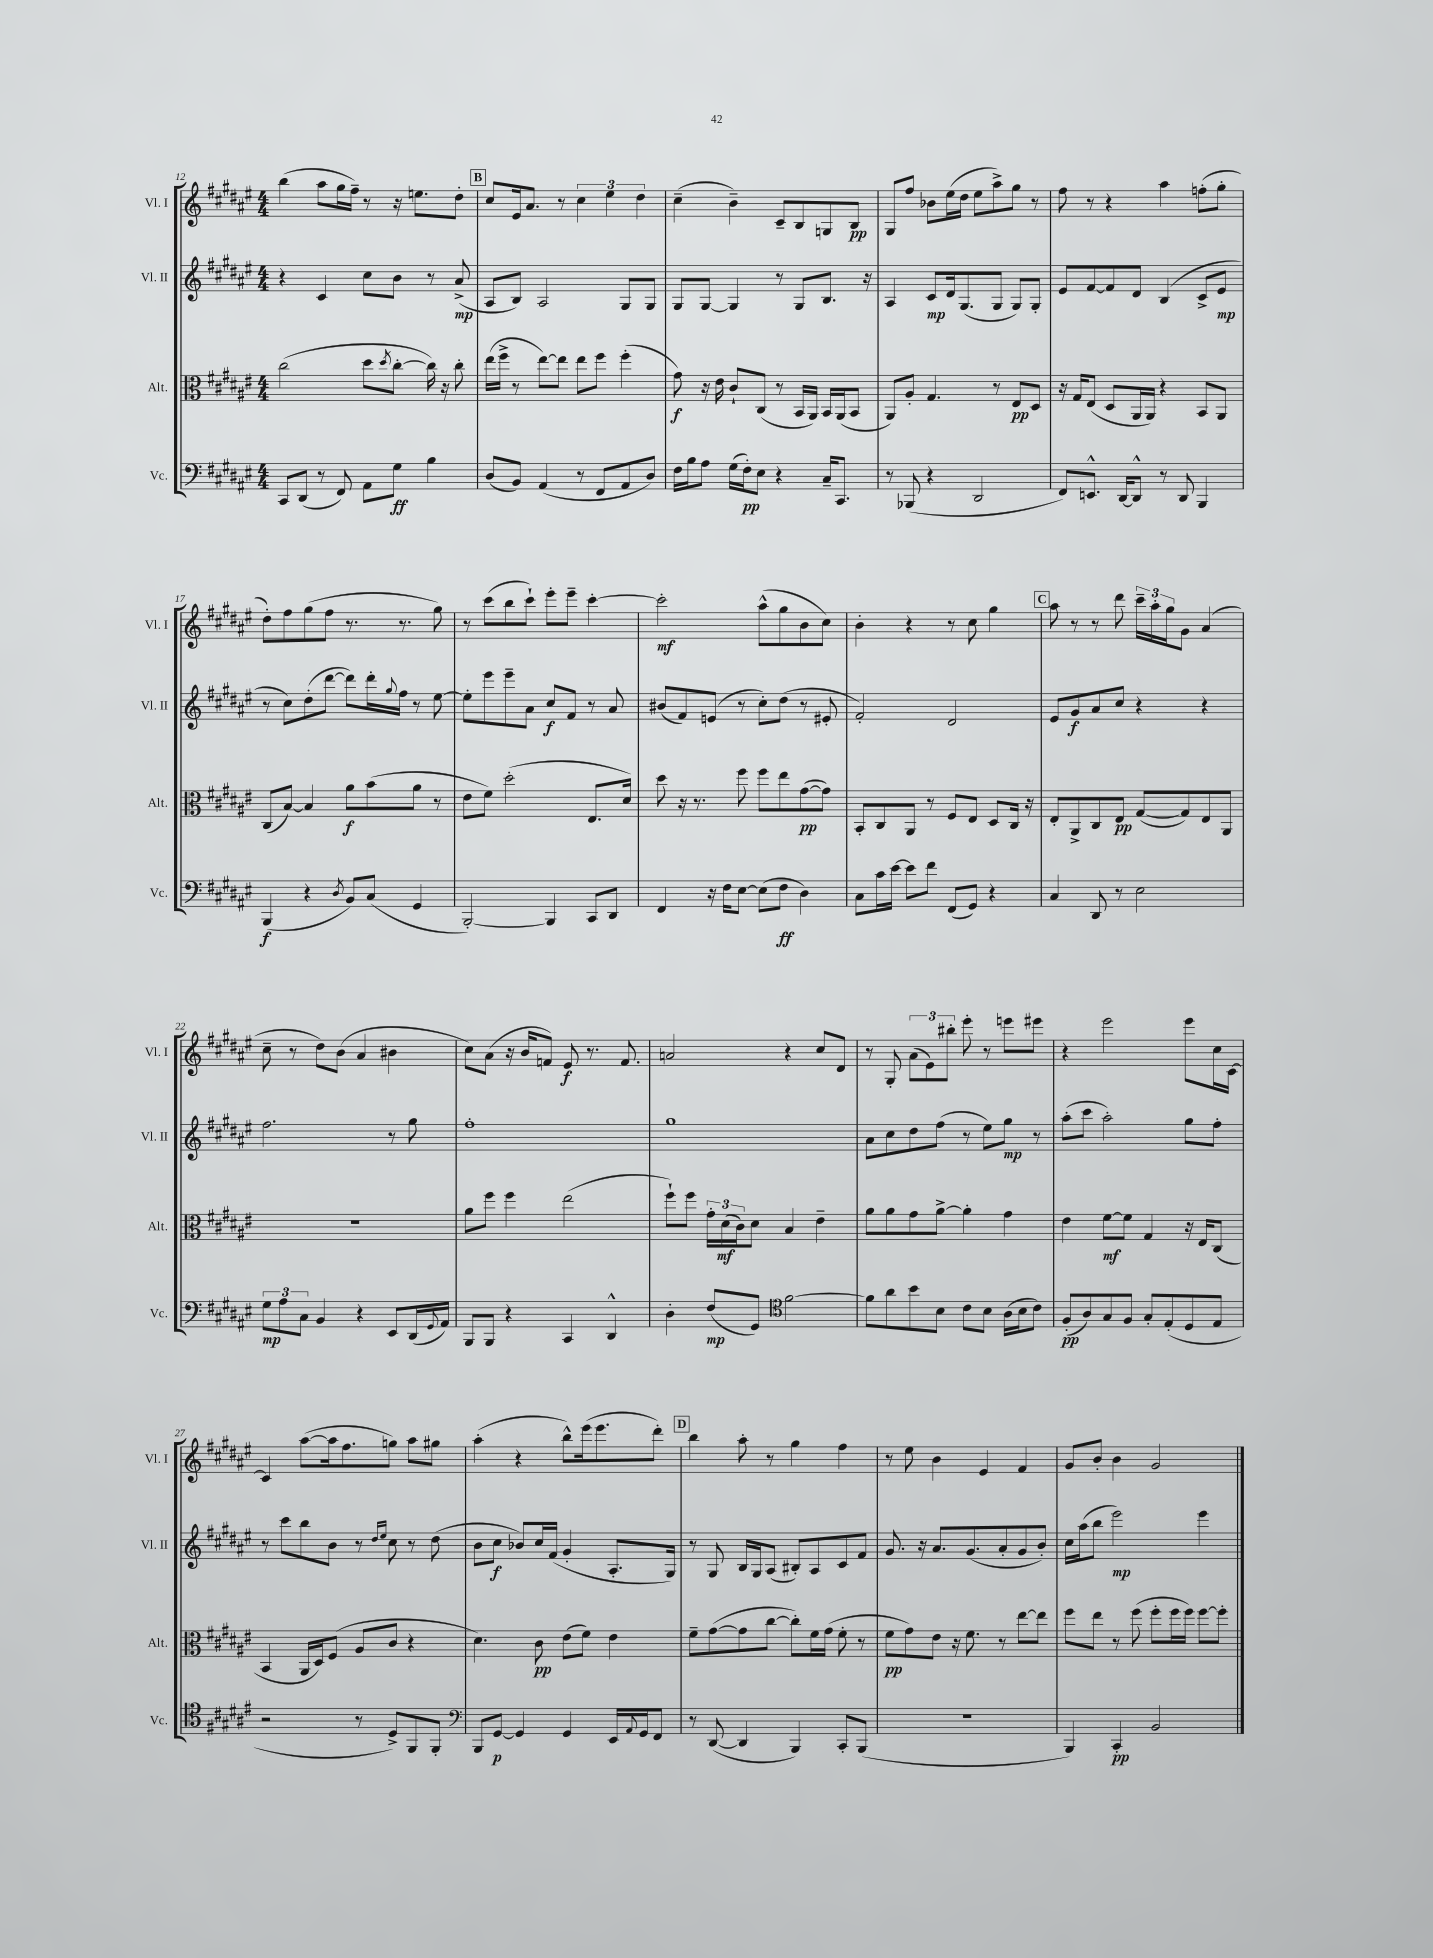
<<
\new StaffGroup <<
\new Staff = "s0" \with { instrumentName = "Vl. I" shortInstrumentName = "Vl. I" } {
    \clef treble \key fis \major \numericTimeSignature \time 4/4
    b''4( ais''8 gis''16 fis''16--) r8 r16 e''8. dis''8-. |
    \mark \markup { \box "B" } cis''8 eis'16 ais'8. r8 \tuplet 3/2 { cis''4 eis''4 dis''4 } |
    cis''4--( b'4--) cis'8-- b8 g8 b8\pp |
    gis8 fis''8 bes'8 eis''16( dis''16 eis''8 ais''8->) gis''8 r8 |
    fis''8 r8 r4 ais''4 f''8-.( gis''8-. |
    dis''8-.) fis''8 gis''8( fis''8 r8. r8. gis''8) |
    r8 cis'''8( b''8 cis'''8-!) eis'''8-. eis'''8-- cis'''4~-. |
    cis'''2-.\mf ais''8-^( gis''8 b'8 cis''8) |
    b'4-. r4 r8 cis''8 gis''4 |
    \mark \markup { \box "C" } ais''8 r8 r8 dis'''8 \tuplet 3/2 { cis'''16-- ais''16-. gis''16 } gis'8 ais'4( |
    cis''8-- r8 dis''8) b'8( ais'4 bis'4 |
    cis''8) ais'8( r16 b'16 f'8) eis'8\f r8. f'8. |
    a'2 r4 cis''8 dis'8 |
    r8 gis8-. \tuplet 3/2 { ais'8( eis'8) bis''8-. } eis'''8-. r8 e'''8 eis'''8 |
    r4 eis'''2 eis'''8 cis''16 cis'16~ |
    cis'4 ais''8~( ais''16 fis''8. g''8) ais''8 gis''8 |
    ais''4-.( r4 b''8-^) eis'''16( eis'''8. dis'''8-.) |
    \mark \markup { \box "D" } b''4 ais''8-. r8 gis''4 fis''4 |
    r8 eis''8 b'4 eis'4 fis'4 |
    gis'8 b'8-. b'4 gis'2 \bar "|." |
}
\new Staff = "s1" \with { instrumentName = "Vl. II" shortInstrumentName = "Vl. II" } {
    \clef treble \key fis \major \numericTimeSignature \time 4/4
    r4 cis'4 cis''8 b'8 r8 ais'8->\mp( |
    \mark \markup { \box "B" } ais8 b8) ais2 gis8 gis8 |
    gis8 gis8~ gis4 r8 gis8 b8. r16 |
    ais4 cis'8\mp dis'16 gis8.( gis8 gis8) gis8-. |
    eis'8 fis'8~ fis'8 dis'8 b4( cis'8-> eis'8\mp |
    r8 cis''8) dis''8-.( dis'''8~ dis'''8) dis'''16-. \appoggiatura { gis''8 } fis''16 r8 eis''8~ |
    eis''8-. eis'''8 eis'''8-- ais'8 cis''8\f fis'8 r8 ais'8 |
    bis'8( fis'8) e'8( r8 cis''8-.) dis''8( r8 eis'8-. |
    fis'2-.) dis'2 |
    \mark \markup { \box "C" } eis'8 gis'8\f ais'8 cis''8 r4 r4 |
    fis''2. r8 gis''8 |
    fis''1-. |
    gis''1 |
    ais'8 cis''8 dis''8 fis''8( r8 eis''8) gis''8\mp r8 |
    ais''8-.( cis'''8 ais''2-.) gis''8 fis''8-. |
    r8 cis'''8 b''8 b'8 r8 \grace { dis''16 eis''16 } cis''8 r8 dis''8( |
    b'8 cis''8\f bes'8) cis''16 fis'16( gis'4-. ais8.-. gis16) |
    \mark \markup { \box "D" } r8 gis8 b16 gis16 ais8( bis8-.) ais8 cis'8 fis'8 |
    gis'8. r16 ais'8. gis'8.( ais'8-. gis'8 b'8-.) |
    cis''16 ais''16( b''8 eis'''2\mp) eis'''4 \bar "|." |
}
\new Staff = "s2" \with { instrumentName = "Alt." shortInstrumentName = "Alt." } {
    \clef alto \key fis \major \numericTimeSignature \time 4/4
    cis''2( dis''8 \acciaccatura { dis''8 } cis''8~-. cis''16) r16 cis''8-. |
    \mark \markup { \box "B" } eis''16( fis''16-> r8 eis''8~) eis''8 eis''8 fis''8 fis''4-.( |
    gis'8\f) r16 eis'16 cis'8-! cis8( r8 b,16 ais,16) b,16 ais,16( b,8 |
    ais,8) ais8-. gis4. r8 eis8\pp dis8 |
    r16 gis16 eis8( dis8 ais,16 ais,16) r4 b,8 ais,8 |
    cis8( b8~) b4 ais'8\f b'8( ais'8 r8 |
    eis'8 fis'8) dis''2-.( eis8. dis'16) |
    dis''8 r16 r8. fis''8 fis''8 eis''8 gis'8~\pp( gis'8) |
    b,8-. cis8 ais,8 r8 fis8 eis8 dis8 cis16 r16 |
    \mark \markup { \box "C" } eis8-. ais,8-> cis8 eis8\pp gis8~( gis8) eis8 ais,8 |
    r1 |
    ais'8 fis''8 fis''4 eis''2( |
    fis''8-!) fis''8 \tuplet 3/2 { gis'16-. dis'16\mf( cis'16) } dis'8 b4 eis'4-- |
    ais'8 ais'8 gis'8 ais'8~-> ais'4-. gis'4 |
    eis'4 fis'8~\mf fis'8 gis4 r16 eis16 cis8( |
    b,4 ais,16 dis16) fis8( ais8 cis'8 r4 |
    dis'4.) cis'8\pp eis'8( fis'8) eis'4 |
    \mark \markup { \box "D" } fis'8-- gis'8~( gis'8 cis''8~ cis''8-.) fis'16 gis'16( fis'8-. r8 |
    fis'8\pp gis'8) eis'8 r16 fis'8. r8 eis''8~ eis''8 |
    fis''8 eis''8 r8 fis''8( fis''8-. fis''16 fis''16) fis''8~ fis''8-. \bar "|." |
}
\new Staff = "s3" \with { instrumentName = "Vc." shortInstrumentName = "Vc." } {
    \clef bass \key fis \major \numericTimeSignature \time 4/4
    cis,8 dis,8( r8 fis,8) ais,8 gis8\ff b4 |
    \mark \markup { \box "B" } dis8( b,8) ais,4( r8 fis,8 ais,8 dis8) |
    fis16 b16 ais8 gis16( fis16-.\pp) eis8 r4 cis16-- cis,8. |
    r8 bes,,8( r4 dis,2 |
    fis,8) e,8.-^ dis,16~ dis,8-^ r8 dis,8 b,,4 |
    b,,4\f( r4 \acciaccatura { dis8 } b,8) cis8( gis,4 |
    b,,2~-.) b,,4 cis,8 dis,8 |
    fis,4 r16 fis16 eis8~ eis8( fis8\ff dis4) |
    cis8 cis'16 eis'16~ eis'8 fis'8 fis,8( gis,8) r4 |
    \mark \markup { \box "C" } cis4 dis,8 r8 eis2 |
    \tuplet 3/2 { gis8\mp ais8 cis8 } b,4 r4 eis,8 dis,16( \appoggiatura { gis,8 } ais,16) |
    b,,8 b,,8 r4 cis,4 dis,4-^ |
    dis4-. fis8\mp( gis,8) \clef tenor fis'2~ |
    fis'8 ais'8 b'8 b8 cis'8 b8 ais16( b16 cis'8) |
    fis8-.\pp( ais8) gis8 fis8 gis8-. eis8-.( dis8 eis8 |
    r2 r8 dis8->) fis,8 fis,8-. |
    \clef bass b,,8 gis,8~\p gis,4 gis,4 eis,16 \appoggiatura { ais,8 } gis,16 fis,8 |
    \mark \markup { \box "D" } r8 dis,8~( dis,4 b,,4) cis,8-. b,,8( |
    R1 |
    b,,4) cis,4-.\pp b,2 \bar "|." |
}
>>
>>
\layout { \context { \Score currentBarNumber = #12 } }
